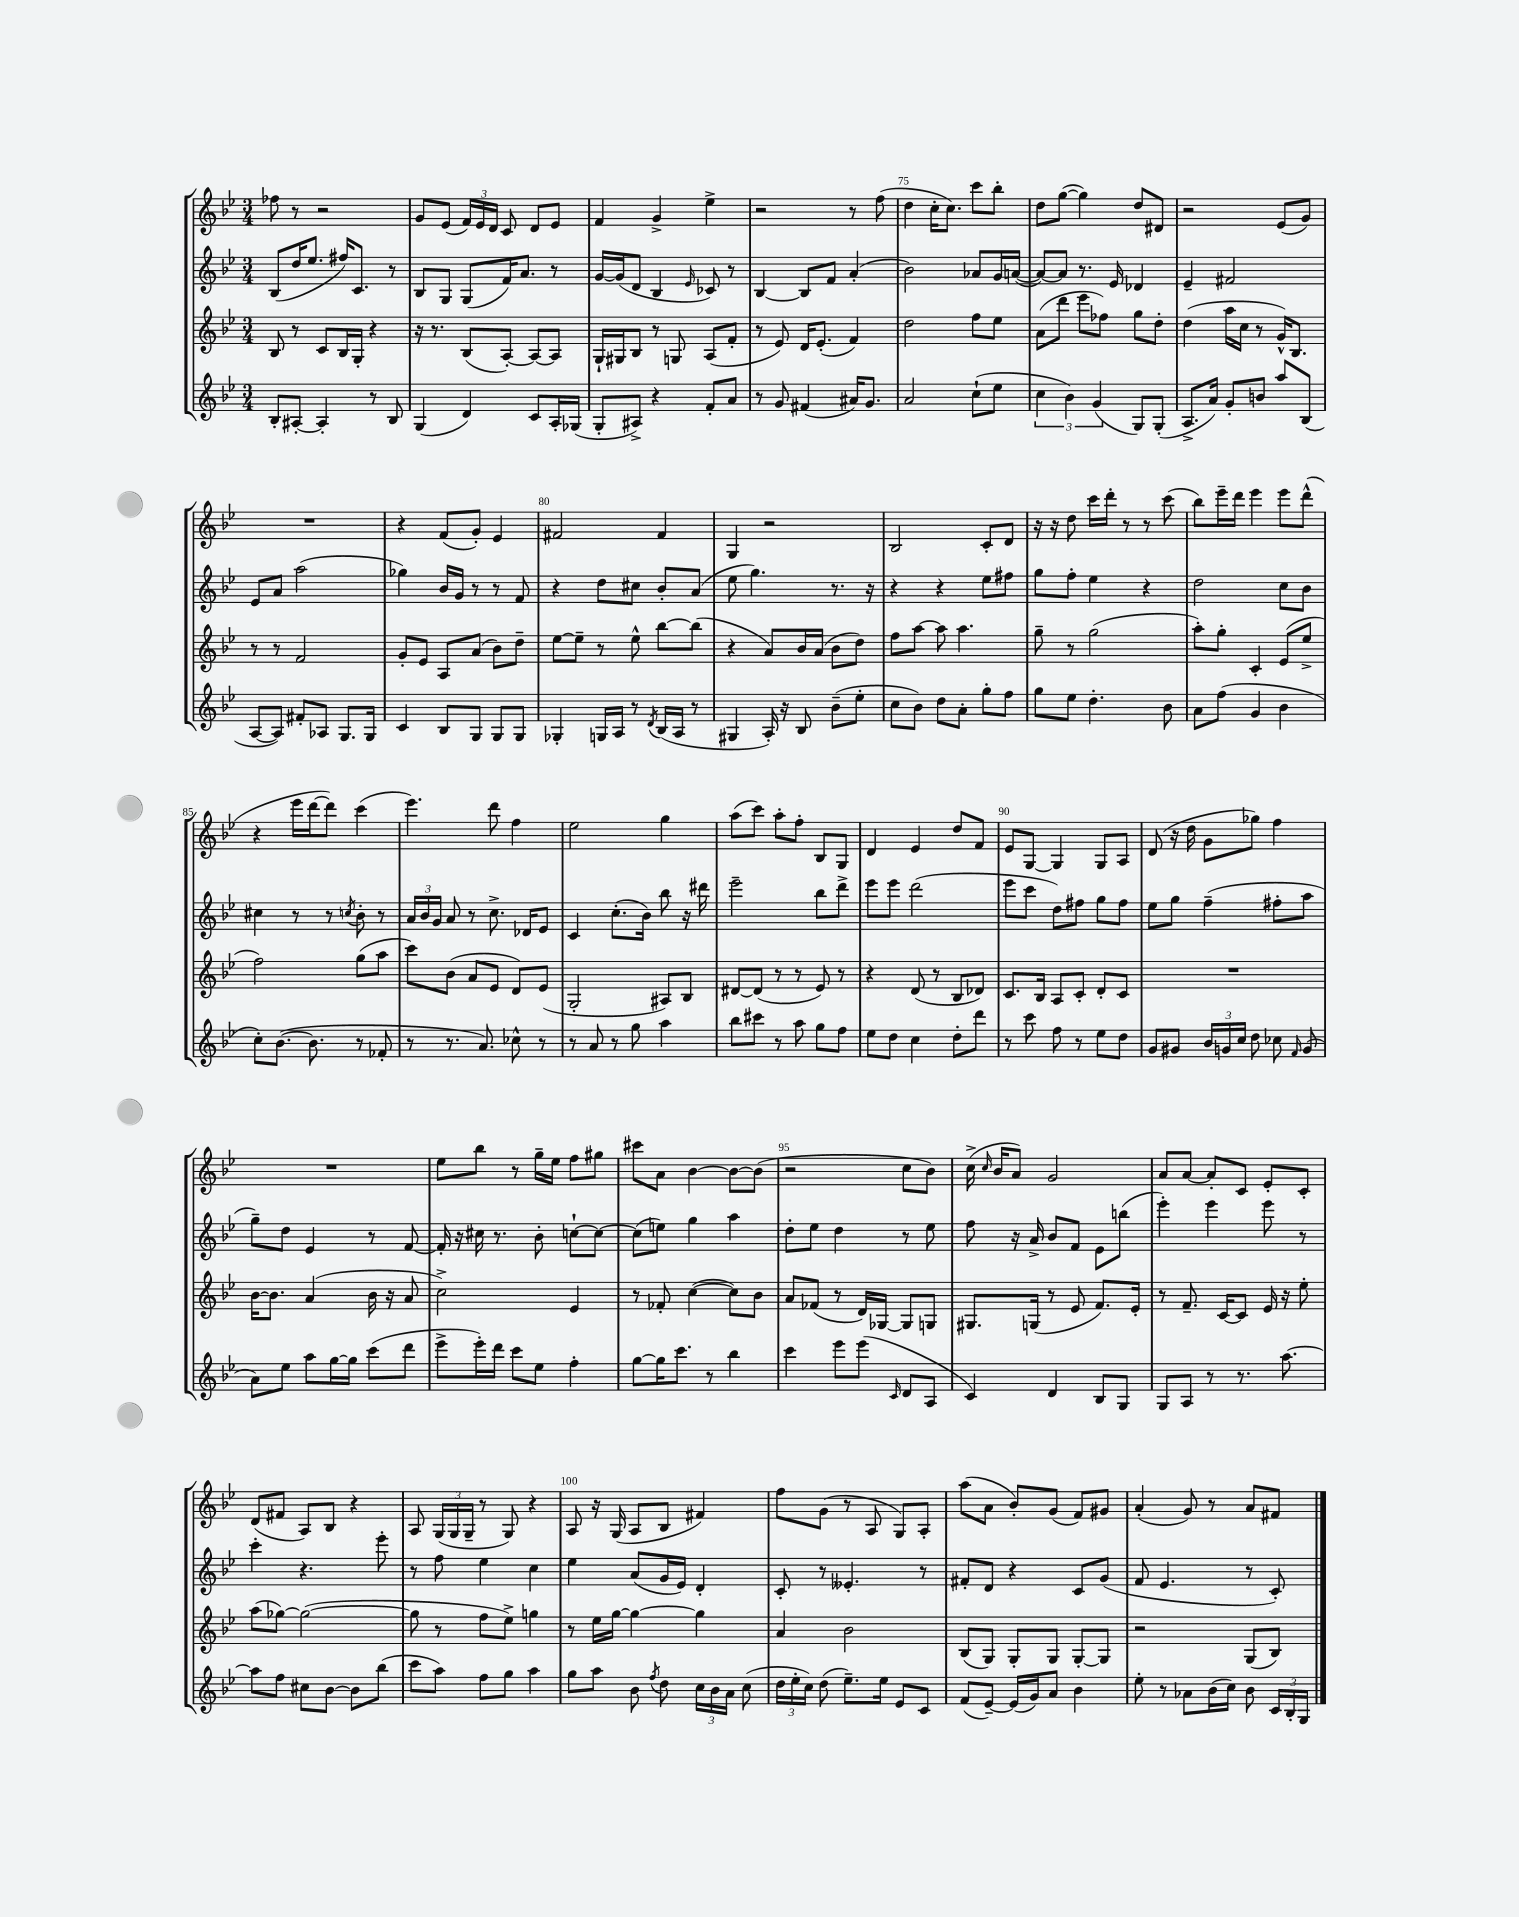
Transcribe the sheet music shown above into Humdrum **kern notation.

**kern	**kern	**kern	**kern
*staff4	*staff3	*staff2	*staff1
*clefG2	*clefG2	*clefG2	*clefG2
*k[b-e-]	*k[b-e-]	*k[b-e-]	*k[b-e-]
*M3/4	*M3/4	*M3/4	*M3/4
8B-'	8B-	(8B-	8ff-
[8A#'	8r	16dd	8r
.	.	8.ee-	.
4A#']	8c	.	2r
.	16B-	16ff#)	.
.	16G'	8.c	.
8r	4r	.	.
8B-	.	8r	.
=	=	=	=
(4G	16r	8B-	8g
.	8.r	.	.
.	.	8G	(8e-
4d)	(8B-	(8G	24f)
.	.	.	24e-
.	.	.	24d
.	[8A')	16f)	8c
.	.	8.a	.
8c	8A_	.	8d
16A'	8A]	8r	8e-
(16G-	.	.	.
=	=	=	=
8G'	16G`	[16g	4f
.	16G#	(16g]	.
8A#^)	8B-	8d	.
4r	8r	4B-	4g^
.	8G	.	.
.	.	16qqe-	.
8f'	(8A	8c-)	4ee-^
8a	8f'	8r	.
=	=	=	=
8r	8r	[4B-	2r
8g	8e-)	.	.
(4f#	16d	8B-]	.
.	(8.e-'	.	.
.	.	8f	.
16a#)	4f)	(4a'	8r
8.g	.	.	.
.	.	.	(8ff
=	=	=	=
2a	2dd	2b-)	4dd
.	.	.	16cc'
.	.	.	8.cc)
(8cc`	8ff	8a-	8ccc
8ee-	8ee-	16g	8bb-'
.	.	([16a	.
=	=	=	=
6cc	(8a	8a_)	8dd
.	8ddd	8a]	([8gg
6b-)	.	.	.
.	8eee-	8.r	4gg])
(6g	.	.	.
.	8ff-)	.	.
.	.	16e-	.
8G)	8gg	4d-	8dd
(8G'	8dd'	.	8d#
=	=	=	=
8.A^	(4dd	4e-~	2r
16a)	.	.	.
8g'	16aa	2f#	.
.	16cc	.	.
8b	8r	.	.
8aa	16g^^)	.	(8e-
.	8.B-	.	.
(8B-	.	.	8g)
=	=	=	=
[8A	8r	8e-	2.r
8A])	8r	8a	.
8f#'	2f	(2aa	.
8A-	.	.	.
8.G	.	.	.
16G	.	.	.
=	=	=	=
4c	8g'	4gg-)	4r
.	8e-	.	.
8B-	8A	16b-	(8f
.	.	16g	.
8G	(8a	8r	8g')
8G	8b-)	8r	4e-
8G	8dd~	8f	.
=	=	=	=
4G-'	[8ee-	4r	2f#
.	8ee-~]	.	.
16G	8r	8dd	.
16A	.	.	.
8r	8ee-^^	8cc#	.
8qd	.	.	.
(16B-	[8bb-	8b-'	4f#
16A	.	.	.
8r	(8bb-]	(8a	.
=	=	=	=
4G#	4r	8ee-	4G
.	.	4.gg)	.
16A')	8a)	.	2r
16r	.	.	.
8B-	16b-	.	.
.	(16a	.	.
(8b-~	8b-	8.r	.
8ee-'	8dd)	.	.
.	.	16r	.
=	=	=	=
8cc	8ff	4r	2B-
8b-)	[8aa	.	.
8dd	8aa]	4r	.
8a'	4.aa	.	.
8gg'	.	8ee-	8c'
8ff	.	8ff#	8d
=	=	=	=
8gg	8gg~	8gg	16r
.	.	.	16r
8ee-	8r	8ff'	8dd
4.dd'	(2gg	4ee-	16ccc
.	.	.	16ddd'
.	.	.	8r
.	.	4r	8r
8b-	.	.	(8ccc
=	=	=	=
8a	8aa')	2dd	8bb-)
(8ff	8gg'	.	16eee-~
.	.	.	16ddd
4g	4c'	.	4eee-
4b-	(8e-	8cc	8eee-
.	8ee-^	8b-	(8ddd^^
=	=	=	=
8cc')	2ff)	4cc#	4r
([8.b-	.	.	.
.	.	8r	16eee-
8.b-]	.	.	[16ddd
.	.	8r	8ddd])
.	.	8qcc	.
8r	(8gg	8b-'	(4ccc
8f-'	8aa	8r	.
=	=	=	=
8r	8ccc)	24a	4.eee-)
.	.	24b-	.
.	.	24g	.
8.r	(8b-	8a	.
.	8a	8r	.
8.a)	.	.	.
.	8e-	8.cc^	8ddd
8cc-^^	8d)	.	4ff
.	.	16d-	.
8r	(8e-	8e-	.
=	=	=	=
8r	2G'	4c	2ee-
8a	.	.	.
8r	.	(8.cc'	.
8gg	.	.	.
.	.	16b-)	.
4aa	8A#)	8bb-	4gg
.	8B-	16r	.
.	.	16ddd#	.
=	=	=	=
8bb-	[8d#	2eee-~	(8aa
8ccc#	(8d#]	.	8ccc)
8r	8r	.	8aa'
8aa	8r	.	8ff'
8gg	8e-)	8bb-	8B-
8ff	8r	8ddd^	8G
=	=	=	=
8ee-	4r	8eee-	4d
8dd	.	8eee-	.
4cc	(8d	(2ddd	4e-
.	8r	.	.
8dd'	8B-	.	8dd
8ddd	8d-)	.	8f
=	=	=	=
8r	8.c	8eee-	8e-
8ccc	.	8ccc	[8G
.	16B-	.	.
8ff	8A	8dd)	4G]
8r	8c'	8ff#	.
8ee-	8d'	8gg	8G
8dd	8c	8ff#	8A
=	=	=	=
8g	2.r	8ee-	(8d
8g#	.	8gg	16r
.	.	.	16dd
24b-	.	(4ff~	8g
24g	.	.	.
24cc	.	.	.
8dd	.	.	8gg-)
8cc-	.	8ff#'	4ff
16qqf	.	.	.
(8g	.	8aa	.
=	=	=	=
8a)	[16b-	8gg~)	2.r
.	8.b-]	.	.
8ee-	.	8dd	.
8aa	(4a	4e-	.
[16gg	.	.	.
16gg]	.	.	.
(8ccc	16b-	8r	.
.	16r	.	.
8ddd	8a	[8f	.
=	=	=	=
8eee-^	2cc^)	16f']	8ee-
.	.	16r	.
16eee-')	.	16cc#	8bb-
16ddd	.	8.r	.
8ccc	.	.	8r
8ee-	.	8b-'	16gg~
.	.	.	16ee-
4ff'	4e-	[8cc`	8ff
.	.	8cc_	8gg#
=	=	=	=
[8gg	8r	(8cc]	8ccc#
16gg]	8f-'	8ee)	8a
8.ccc	.	.	.
.	([4cc	4gg	[4b-
8r	.	.	.
4bb-	8cc])	4aa	8b-_
.	8b-	.	(8b-]
=	=	=	=
4ccc	8a	8dd'	2r
.	(8f-	8ee-	.
8eee-	8r	4dd	.
(8eee-	16d)	.	.
.	[16G-	.	.
16qqc	.	.	.
8d	8G-]	8r	8cc
8A	8G	8ee-	8b-)
=	=	=	=
4c)	8.G#	8ff	(16cc^
.	.	.	16qqcc
.	.	.	16b-
.	.	16r	8a)
.	(16G	16a^	.
4d	8r	8b-	2g
.	8e-	8f	.
8B-	8.f)	8e-	.
8G	.	(8bb	.
.	16e-'	.	.
=	=	=	=
8G	8r	4eee-')	8a
8A	8.f~	.	[8a
8r	.	4eee-	8a']
.	[16c	.	.
8.r	8c]	.	8c
.	16e-	8eee-	8e-'
[8.aa	16r	.	.
.	8ee-'	8r	8c'
=	=	=	=
8aa]	(8aa	4ccc'	(8d
8ff	[8gg-)	.	8f#
8cc#	(2gg-_	4.r	8A)
[8b-	.	.	8B-
8b-]	.	.	4r
(8bb-	.	8eee-'	.
=	=	=	=
8ccc	8gg-]	8r	8A
8aa)	8r	8ff	(24G
.	.	.	24G
.	.	.	24G~
8ff	8ff	4ee-	8r
8gg	8ee-^)	.	8G)
4aa	4gg	4cc	4r
=	=	=	=
8gg	8r	4ee-	8A
8aa	16ee-	.	16r
.	[16gg	.	(16G
8b-	4gg_	(8a	8A
8qff	.	.	.
8dd	.	16g	8B-
.	.	16e-)	.
24cc	4gg]	4d'	4f#)
24b-	.	.	.
24a	.	.	.
(8cc	.	.	.
=	=	=	=
24dd	4a	8c'	8ff
24ee-'	.	.	.
24cc)	.	.	.
(8dd	.	8r	(8g
8.ee-~)	2b-	4.e--'	8r
.	.	.	8A
16ee-	.	.	.
8e-	.	.	8G)
8c	.	8r	8A'
=	=	=	=
(8f	(8B-	8f#'	(8aa
[8e-~)	8G)	8d	8a
(16e-]	8G'	4r	8b-')
16g)	.	.	.
8a	8G	.	(8g
4b-	[8G'	8c	8f)
.	8G]	(8g	8g#
=	=	=	=
8ee-'	2r	8f	(4a'
8r	.	4.e-	.
8a-	.	.	8g)
(16b-	.	.	8r
16cc)	.	.	.
8b-	(8G	8r	8a
24c	8B-)	8c')	8f#
24B-'	.	.	.
24G	.	.	.
==	==	==	==
*-	*-	*-	*-
